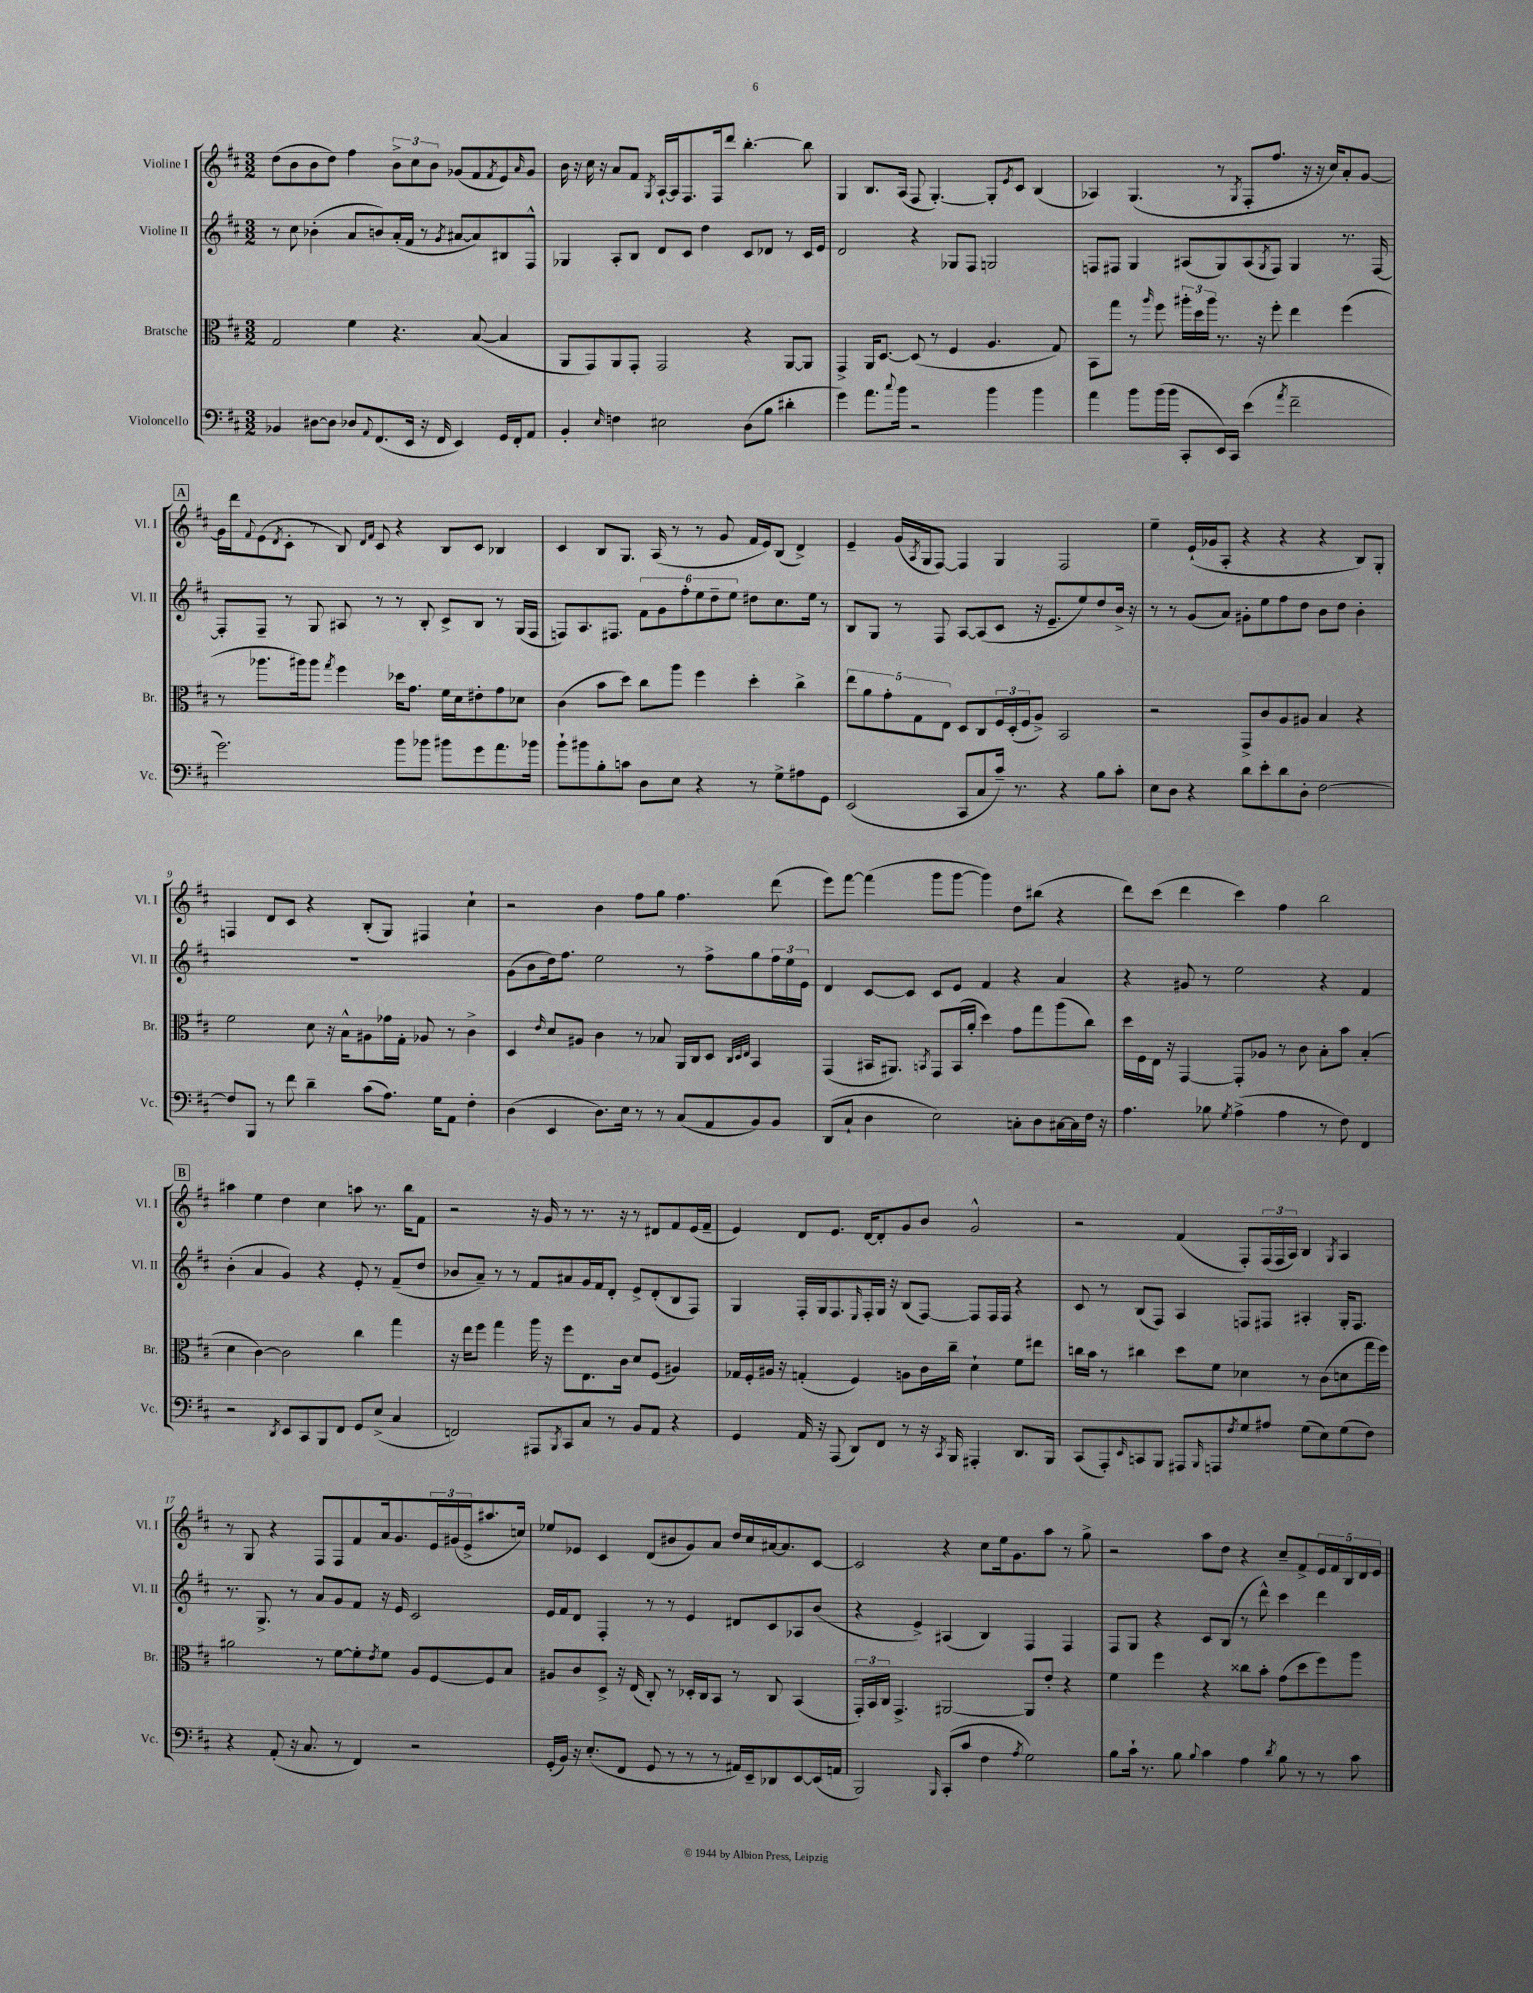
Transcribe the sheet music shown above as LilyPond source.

<<
\new StaffGroup <<
\new Staff = "s0" \with { instrumentName = "Violine I" shortInstrumentName = "Vl. I" } {
    \clef treble \key d \major \numericTimeSignature \time 3/2
    d''8( b'8 b'8 d''8) fis''4 \tuplet 3/2 { b'8-> cis''8 b'8 } ges'8( fis'8 \acciaccatura { fis'8 } e'8) \grace { a'16 } ges'8 |
    b'16 r16 cis''16 r16 a'8 fis'8 \acciaccatura { g8 } a16~-! a16 fis8. fis16 d'''8 b''4.~-. b''8 |
    g4 b8. a16( fis8 g4.~-.) g8-. \acciaccatura { e'8 } cis'8 b4( |
    aes4) g4.( r8 \acciaccatura { g8 } fis8-. fis''8. r16 r16 cis''16) a'8-. g'8~ |
    \mark \markup { \box "A" } g'16 d'''16 \appoggiatura { fis'8 } e'8( \acciaccatura { d'8 } cis'8-. r8 b8) \grace { d'16 fis'16 } cis'8 r4 b8 cis'8 bes4 |
    cis'4 b8 g8. a16( r8 r8 g'8 fis'16 e'16) b8( d'4->) |
    e'4-- g'16( \acciaccatura { a8 } g16 fis8~) fis4 g4 fis2 |
    e''4-- e'16-!( ges'16 a8-. r4 r4 r4 b8) g8-. |
    f4 d'8 cis'8 r4 b8-.( g8) fis4 cis''4-! |
    r2 b'4 fis''8 g''8 fis''4. d'''8( |
    e'''8) fis'''8~ fis'''4( g'''8 g'''8~ g'''4) d''8 bis''8( r4 |
    d'''8) cis'''8( d'''4 cis'''4) fis''4 b''2 |
    \mark \markup { \box "B" } ais''4 e''4 d''4 cis''4 a''8 r8. b''16 fis'8 |
    r2 r16 g'16 r8 r8. r16 r8 dis'8 fis'8 e'16( fis'16-- |
    e'4) d'8 e'8. d'16~ d'8-. g'8 b'8 g'2-^ |
    r2 fis'4( fis8-.) \tuplet 3/2 { fis16( fis16 a16) } b4 \acciaccatura { g8 } a4 |
    r8 g8 r4 fis8 fis8 fis'8 a'16 g'8. \tuplet 3/2 { e'16 gis'16( e'16-> } ais''8. c''16) |
    ees''8 ees'8 cis'4 d'8( bis'8 g'8) a'8 d''16 cis''16 ais'16~ ais'8. cis'8~ |
    cis'2 r4 cis''8 e''16 g'8. a''8 r8 g''8-> |
    r2 a''8 d''8 r4 cis''8-- fis'8-> \tuplet 5/4 { e'16 fis'16 b16 d'16 e'16 } \bar "|." |
}
\new Staff = "s1" \with { instrumentName = "Violine II" shortInstrumentName = "Vl. II" } {
    \clef treble \key d \major \numericTimeSignature \time 3/2
    r8 cis''8 bes'4-.( a'8 b'8) a'16-.( fis'16 r8 \acciaccatura { g'8 } ais'8~ ais'8) bis8 fis8-^ |
    ges4 a8-. b8 d'8 cis'8 d''4 cis'8 des'8 r8 cis'16 e'16 |
    d'2 r4 ges8 fis8 g2 |
    f8 fis8 g4 ais8( g8) ais8( \acciaccatura { g8 } fis8) g4 r8. fis16~ |
    \mark \markup { \box "A" } fis8-. fis8-- r8 g8 ais8 r8 r8 b8-. cis'8-> b8 r8 g16( fis16 |
    f8) a8. fis8. \tuplet 6/4 { fis'8 g'8 fis''8-. e''8 d''8-- e''8 } dis''8 cis''8. e''16 r8 |
    b8 g8 r8 fis8 a8~ a8( cis'8 r16 e'8.-- e''8) d''8 b'16-> r16 |
    r8 r8 g'8( a'8) gis'8-. e''8 fis''8 d''8 b'8 d''8 b'4-. |
    R1. |
    g'8( b'8 d''16) fis''8. e''2 r8 fis''8-> g''8 \tuplet 3/2 { fis''16 e''16 e'16 } |
    d'4 cis'8~ cis'8 cis'8 e'8 fis'4 r4 a'4 |
    r4 gis'8 r8 e''2 r4 fis'4 |
    \mark \markup { \box "B" } b'4-.( a'4 g'4) r4 e'8-. r8 fis'8--( d''8 |
    bes'8 a'8--) r8 r8 fis'8 ais'8 g'16 fis'16 d'8-. e'8-> d'8-.( b8 fis8) |
    g4 fis16-. g16 fis8. \grace { e16 } fis16-. g16 r16 b8( fis8~) fis8 fis16 fis16 r4 |
    cis'8 r8 b8( fis8) a4 f8 fis8 ais4-. g16-. fis8. |
    r8. g8.-> r8 a'8 g'8 fis'8 r16 e'16 cis'2 |
    e'16 fis'16 d'8 fis4-. r8 r8 e'4 dis'8 cis'8 aes8 b'8( |
    r4 e'4->) ais4( b4) fis4 fis4 |
    fis8 g8 r4 cis'8 b8( r8 d'''8-^) cis'''4 d'''4 \bar "|." |
}
\new Staff = "s2" \with { instrumentName = "Bratsche" shortInstrumentName = "Br." } {
    \clef alto \key d \major \numericTimeSignature \time 3/2
    g2 fis'4 r4. b8~( b4 |
    a,8 g,8) a,8 g,8-. g,2 r4 a,8~ a,8 |
    g,4-> a,16 d8.~ d8( r8 fis4 a4. g8) |
    b,8 g''8 r8 \grace { a''16 } fis''8 \tuplet 3/2 { ais''16-. d''16 ais''16 } r8. r16 fis''8-. e''4 fis''4( |
    \mark \markup { \box "A" } r8 aes''8. ais''16) ais''8 \acciaccatura { g''8 } fis''4 des''16 g'8. fis'16 d'16 eis'8-. g'8 des'8 |
    cis'4( b'8 d''8) cis''8 a''8 fis''4 d''4-. cis''4-> |
    \tuplet 5/4 { e''8 a'8 g'8-. g8 e8 } d8 cis8 \tuplet 3/2 { fis16 d16-.( fis16 } a8->) b,2 |
    r2 g,8-> cis'8 a8 ais8 b4 r4 |
    fis'2 d'8 r16 b16-^ ais8 ges'16 g16-. aes8 r8 cis'4-> |
    d4 \grace { e'16 } d'8 ais8 cis'4 r8 bes8 a,16 cis16 d8 \grace { cis32 d32 e32 } b,4 |
    g,4( bis,16 ais,8.) \acciaccatura { b,8 } g,8 b,16( a'16-. d''4) g'8 g''8 a''8( cis''8) |
    d''16 fis16 e16 r16 g,4~ g,8-. aes8 r8 cis'8 b8-. b'8 b4-.( |
    \mark \markup { \box "B" } d'4 cis'4~) cis'2 cis''4 g''4 |
    r16 e''16 fis''8 g''4 a''16 r16 fis''8 e8. cis'16 d'8 fis8( ais4) |
    ges16 fis16-. ais16 r16 g4-.( fis4) a8 cis'16 cis''16-- d'4-! fis'8 eis''8 |
    c''16 b'16 r8 cis''4 d''8 fis'8 des'4 r8 cis'8( d'8 g''16 fis''16) |
    ais'2 r8 fis'8~ fis'8-. \acciaccatura { e'8 } fis'8 a8 fis8~ fis8 b8 |
    ais8 cis'8 d8-> r16 e16( cis8-.) r8 des16-. cis16 b,8 r8 cis8 b,4( |
    \tuplet 3/2 { g,16-.) b,16 cis16 } g,4.-> ais,2~ ais,8 e'8-. r4 |
    fis'4 fis''4 r4 cisis''8 b'8-. g'8( d''8 fis''8) a''8 \bar "|." |
}
\new Staff = "s3" \with { instrumentName = "Violoncello" shortInstrumentName = "Vc." } {
    \clef bass \key d \major \numericTimeSignature \time 3/2
    bes,4 dis8~ dis8 des8 \appoggiatura { a,8 } fis,8.( e,16 r16 fis,16 e,4) g,16 fis,16-. a,8 |
    b,4-. \grace { e16 } f4 eis2 d8( b8 dis'4-. |
    g'4) a'8. \appoggiatura { cis''8 } b'16 r2 b'4 b'4 |
    a'4 b'8 b'16( b'16 cis,8-. e,16) cis,16 e'4( \acciaccatura { a'8 } fis'2-- |
    \mark \markup { \box "A" } g'2.) b'8 bes'8 bis'8 g'8 a'8. bes'16 |
    b'8-! bis'8 b8-. c'8 d8 e8 r4 r8 g8-> ais8 g,8 |
    e,2( cis,8 cis8 cis'16--) r8. r4 b8 cis'8-. |
    e8 d8 r4 d'8 e'8-. d'8 d8-. fis2~ |
    fis8 b,,8 r8 fis'8 d'4-- cis'8( a8.) g16 a,8 fis4-. |
    d4( e,4 d8.) e16 r8 r8 cis8( a,8 b,8) b,8 |
    d,8( cis8-! d4 e2) c8-. d8 cis16~ cis16 fis16 r16 |
    a4. bes8 \acciaccatura { g8 } a4->( a4 r8 fis8) fis,4 |
    \mark \markup { \box "B" } r2 \acciaccatura { d,8 } e,8 cis,8 b,,8 fis,8 g,8 e8->( cis4 |
    f,2) ais,,8 \acciaccatura { b,,8 } cis,8 cis8 r8 b,8 a,8 r4 |
    g,4 a,16 r16 a,,8( d,8) fis,8 r8 r16 \acciaccatura { cis,8 } b,,16 ais,,4-. d,8. b,,16 |
    cis,8( a,,8-.) \grace { e,16 } c,8 b,,8 ais,,8 \grace { b,,16 } a,,8 \acciaccatura { fis8 } g8 ais8 g8( e8) g8( fis8) |
    r4 a,8-.( r16 cis8. r8 fis,4) r2 |
    g,16-.( b,16) r16 e8.-.( fis,8 g,8 r8 r8 r8 ais,16) e,16-- des,8 e,8~ e,16( a,16 |
    b,,2) \grace { b,,16 } cis,8-.( cis'8 fis4 \acciaccatura { a8 } g2) |
    b8 cis'16-! r8. b8 \appoggiatura { b8 } cis'4 a4 \acciaccatura { d'8 } b8 r8 r8 cis'8 \bar "|." |
}
>>
>>
